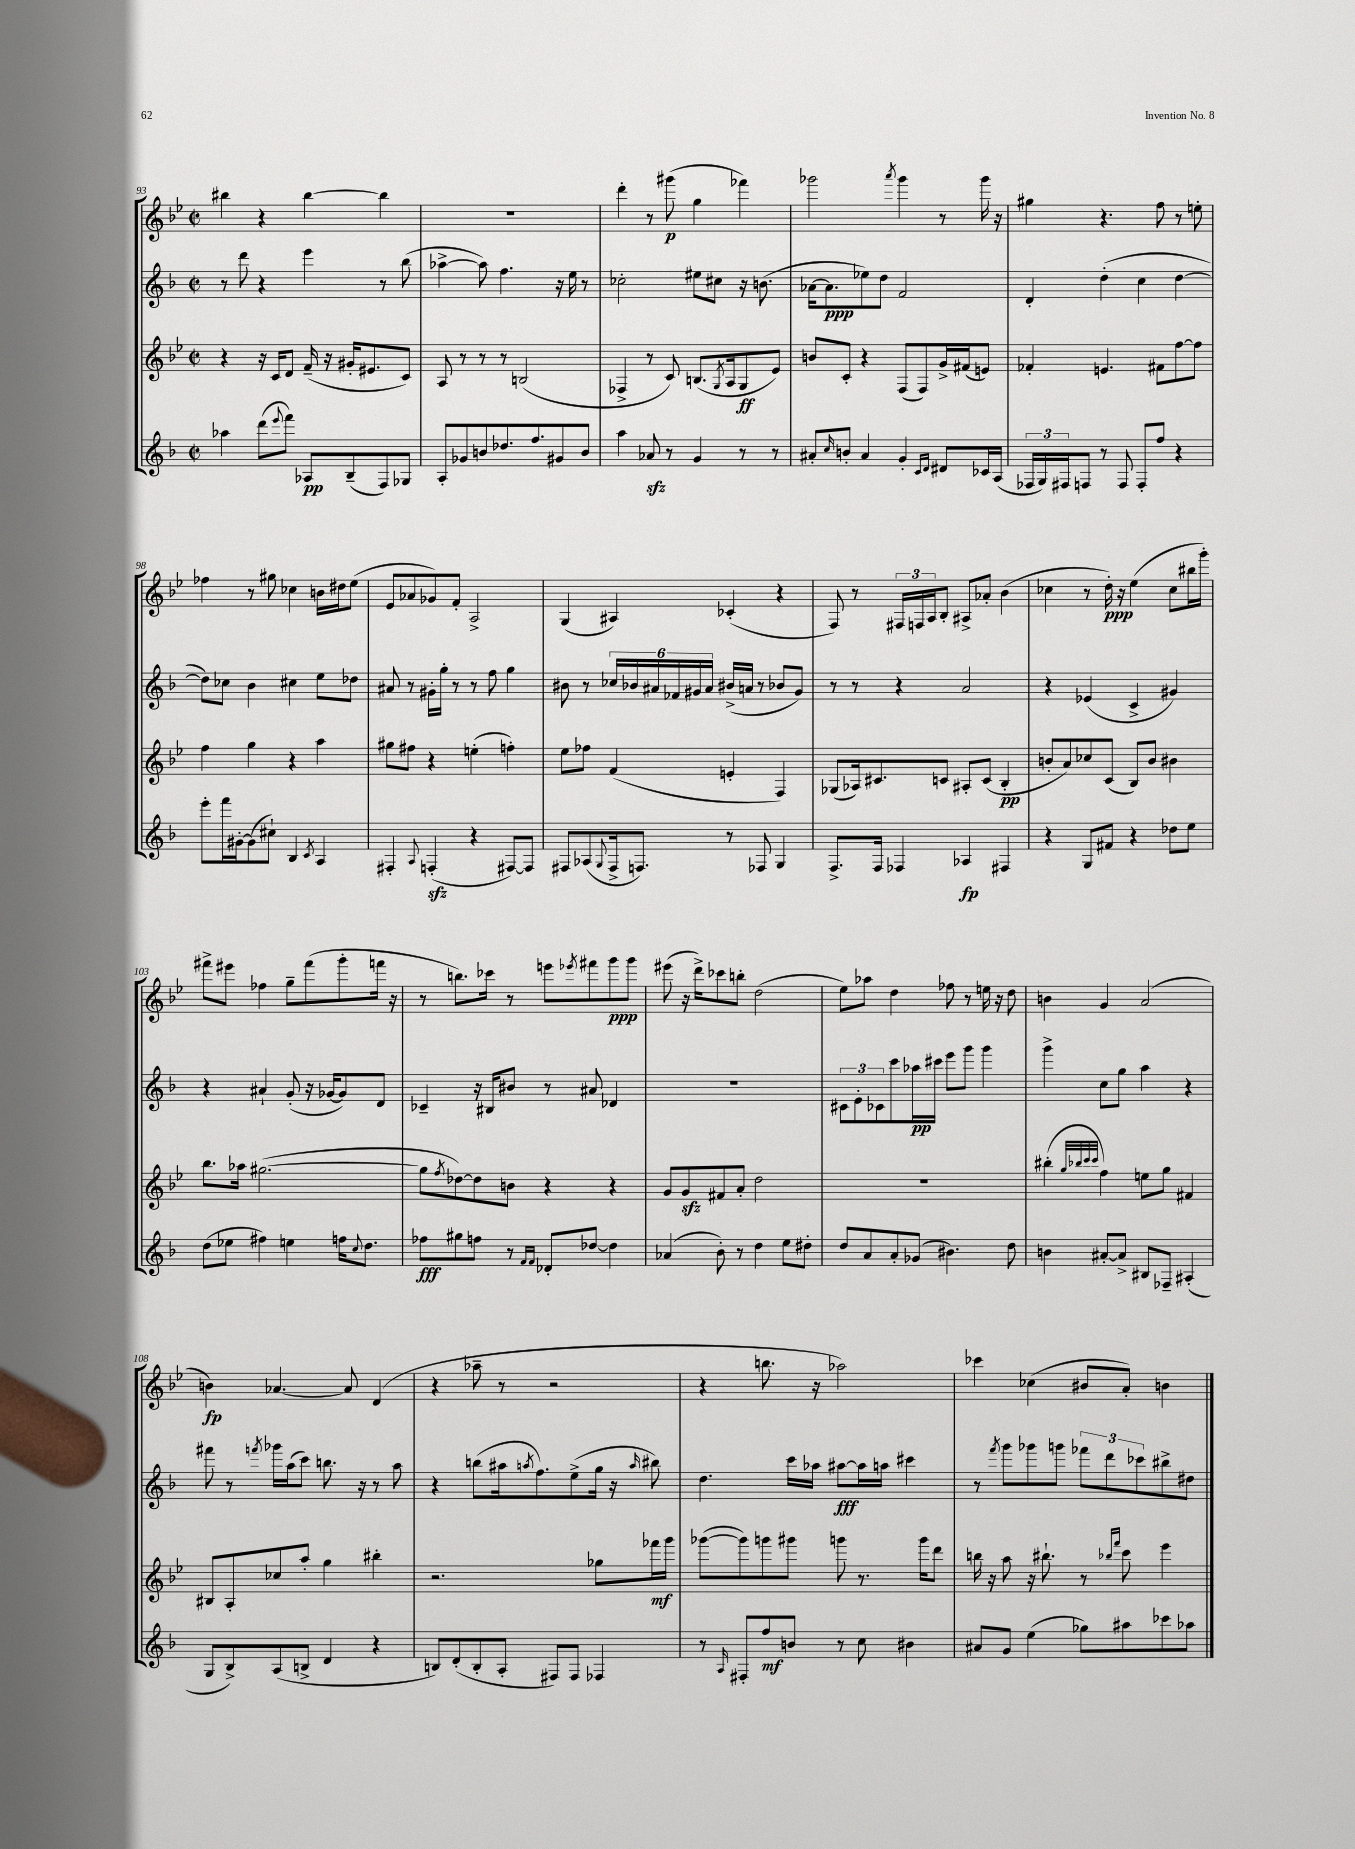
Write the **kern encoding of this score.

**kern	**kern	**kern	**kern
*staff4	*staff3	*staff2	*staff1
*clefG2	*clefG2	*clefG2	*clefG2
*k[b-]	*k[b-e-]	*k[b-]	*k[b-e-]
*M2/2	*M2/2	*M2/2	*M2/2
*met(c|)	*met(c|)	*met(c|)	*met(c|)
4aa-\	4r	8r	4bb#\
.	.	8ddd\	.
(8ddd\L	16r	4r	4r
.	16c/LK	.	.
8qqeee/	.	.	.
8fff\J)	8d/J	.	.
8A-/L	(16f~/	4eee\	[4bb#\
.	16r	.	.
(8B-~/	16g#'/LK	.	.
.	8.e#/	.	.
8F/)	.	8r	4bb#\]
8G-/J	8c/J)	(8bb-\	.
=	=	=	=
8A'/L	8A/	[4aa-^\	1r
8g-/	8r	.	.
8b/	8r	8aa-\])	.
8.dd-/	8r	4.ff\	.
.	(2B/	.	.
8.ff/	.	.	.
8g#/	.	16r	.
.	.	16ee\	.
8b/J	.	8r	.
=	=	=	=
4aa\	4F-^/	2cc-'\	4ddd'\
8a-/	8r	.	8r
8r	8c/)	.	(8ggg#\
4g/	(8.B/L	8ee#\L	4gg\
.	.	8cc#\J	.
.	8qG/	.	.
.	16A/k	.	.
8r	8G/	16r	4fff-\)
.	.	(8.b\	.
8r	8e-/J)	.	.
=	=	=	=
8a#'/L	8b/L	[16a-\LK	2ggg-\
.	.	8.a-\]	.
16qqcc/	.	.	.
8b'/J	8c'/J	.	.
4a#/	4r	8ee-\)	.
.	.	8dd\J	.
.	.	.	8qaaa/
4g'/	(8F/L	2f/	4ggg-\
.	8F/)	.	.
16qqc/LL	.	.	.
16qqd/JJ	.	.	.
8d#/L	16g^/L	.	8r
.	(16f#/J	.	.
16c-/L	8e/J)	.	16ggg-\
(16A/JJ	.	.	16r
=	=	=	=
24F-/LL	4f-'/	4d'/	4gg#\
24G/)	.	.	.
24F#/J	.	.	.
8F/J	.	.	.
8r	4.e/	(4dd'\	4.r
8F/	.	.	.
8F'/L	.	4cc\	.
8ff/J	8f#\L	.	8ff\
4r	[8ff\	[4dd\	8r
.	8ff\]J	.	8ee'\
=	=	=	=
8eee'\L	4ff\	8dd\]L)	4ff-\
16fff\L	.	8cc-\J	.
[16g#'\J	.	.	.
(8g#\]	4gg\	4b-\	8r
8cc#`\J)	.	.	8gg#\
4B-/	4r	4cc#\	4cc-\
8qc/	.	.	.
4A/	4aa\	8ee\L	16b\LL
.	.	.	16dd#\J
.	.	8dd-\J	(8ee-\J
=	=	=	=
4F#'/	8gg#\L	8a#/	8e-/L
.	8ff#\J	8r	8a-/
8qqA/	.	.	.
(4F'/	4r	16g#'\LL	8g-/)
.	.	16gg'\JJ	.
.	.	8r	8f'/J
4r	(4ee'\	8r	2A^/
.	.	8ff\	.
[8F#/L)	4ff'\)	4gg\	.
8F#/]J	.	.	.
=	=	=	=
8F#/L	8ee-\L	8b#\	(4G/
(8A-/	8ff-\J	8r	.
8qqG/	.	.	.
16F#^/k	(4f/	24cc-/LL	4A#/)
.	.	24b-/	.
8.F/J)	.	.	.
.	.	24a#/	.
.	.	24f-/	.
.	.	24g#/	.
.	.	24a#/JJ	.
8r	4e'/	(16b#^/LL	(4c-'/
.	.	16a/JJ	.
8F-/	.	8r	.
4G/	4F/)	8b-/L	4r
.	.	8g#/J)	.
=	=	=	=
8.F^/L	(8G-/L	8r	8F/)
.	16A-/k)	8r	8r
16F/Jk	8.c#/	.	.
4F-/	.	4r	24F#/LL
.	.	.	24F/
.	.	.	24A/J
.	8c/J	.	8B-'/J
4A-/	8A#'/L	2a/	8A#^/L
.	(8c/J	.	8a-'/J
4F#/	4B-'/	.	(4b-\
=	=	=	=
4r	8b'/L	4r	4cc-\
.	8a/)	.	.
8G/L	8cc-/	(4e-/	8r
8f#/J	(8c/J	.	16dd'\)
.	.	.	16r
4r	8B-/L)	4c^/	(4ee-\
.	8b/J	.	.
8dd-\L	4b#\	4g#/)	8cc-\L
8ee\J	.	.	16bb#\L
.	.	.	16ggg'\JJ)
=	=	=	=
(8dd\L	8.bb-\L	4r	8fff#^\L
8ee-\J	.	.	8eee#\J
.	16aa-\Jk	.	.
4ff#\)	([2.gg#\	4a#`/	4ff-\
4ee\	.	(8g'/	8gg~\L
.	.	16r	(8fff#\
.	.	[16g-/LK	.
16ff\LK	.	8g-/])	8ggg'\
8qqcc/	.	.	.
8.dd\J	.	.	.
.	.	8d/J	16fff\Jk
.	.	.	16r
=	=	=	=
8ff-\L	8gg#\]L	4c-~/	8r
.	8qff/	.	.
8gg#\	[8dd-\)	.	8.bb\L)
8ff\J	8dd-\]	16r	.
.	.	16B#/LK	16ccc-\Jk
8r	8b\J	8b#/J	8r
16qqf/LL	.	.	.
16qqf/JJ	.	.	.
8d-'/L	4r	8r	8eee\L
.	.	.	8qeee-/
[8dd-/J	.	8a#/	8fff#\
4dd-\]	4r	4d-/	8ggg\
.	.	.	8ggg\J
=	=	=	=
(4a-/	8g/L	1r	(8eee#\
.	8g/	.	16r
.	.	.	16ddd^\LK)
8b-'\)	8f#/	.	8ccc-\
8r	8a'/J	.	8bb'\J
4dd\	2dd\	.	(2dd\
8ee\L	.	.	.
8dd#'\J	.	.	.
=	=	=	=
8dd/L	1r	12c#\L	8ee-\L)
.	.	12e'\	.
8a/	.	.	8aa-\J
.	.	12c-\	.
8a'/	.	8ccc\	4dd\
(8g-/J	.	16aa-\L	.
.	.	16ccc#\JJ	.
4.b#\)	.	8eee\L	8ff-\
.	.	8ggg\J	8r
.	.	4ggg\	16ee\
.	.	.	16r
8dd\	.	.	8dd\
=	=	=	=
4b\	(4bb#'\	4ggg^\	4b\
.	32qqgg/LLL	.	.
.	32qqbb-/	.	.
.	32qqccc/	.	.
.	32qqccc/JJJ	.	.
[8a#'/L	4ff\)	8cc\L	4g/
8a#^/]J	.	8gg\J	.
8B#/L	8ee\L	4aa\	(2a/
8F-~/J	8gg\J	.	.
(4A#'/	4f#/	4r	.
=	=	=	=
8G/L	8B#/L	8fff#\	4b\)
8B-^/)	8A'/	8r	.
.	.	8qfff/	.
(8A/	8cc-/	16ggg-\LL	[4.a-/
.	.	(16aa\J	.
8B^/J	8aa'/J	8ccc\J)	.
4d/	4gg\	8.bb\	.
.	.	.	8a-/]
.	.	16r	.
4r	4bb#'\	8r	(4d/
.	.	8aa\	.
=	=	=	=
8B/L)	2.r	4r	4r
(8d'/	.	.	.
8B'/	.	(8bb\L	8aa-~\
8A'/J	.	16aa#\k	8r
.	.	8qaa/	.
.	.	8.ff\)	.
8F#/L)	.	.	2r
8F#/J	.	(8ee^\	.
4F-/	8gg-\L	16gg\Jk	.
.	.	16r	.
.	.	16qqaa/	.
.	16fff-\L	8bb#\)	.
.	16ggg\JJ	.	.
=	=	=	=
8r	([8ggg-\L	4.dd\	4r
16qqA/	.	.	.
8F#'/L	8ggg-\])	.	.
8ff/	8ggg\	.	8.bb\
8b/J	8ggg#\J	16ccc\LL	.
.	.	16aa-\JJ	16r
8r	8ggg\	[8aa#\L	2aa-\)
8cc\	8.r	16aa#\]L	.
.	.	16aa\JJ	.
4b#\	.	4ccc#\	.
.	16ggg\LK	.	.
.	8ddd\J	.	.
=	=	=	=
8a#/L	16bb\	8r	4ccc-\
.	16r	.	.
.	.	8qfff/	.
8g/J	8aa\	8ggg\L	.
(4ee\	16r	8ggg-\	(4cc-\
.	8.bb#`\	.	.
.	.	8ggg\J	.
8gg-\L)	8r	12fff-\L	8b#/L
.	.	12ddd\	.
.	16qqbb-/LL	.	.
.	16qqfff/JJ	.	.
8aa#\	8ccc\	.	8a'/J)
.	.	12ccc-\	.
8ccc-\	4eee-\	8bb#^\	4b\
8aa-\J	.	8dd#\J	.
==	==	==	==
*-	*-	*-	*-
